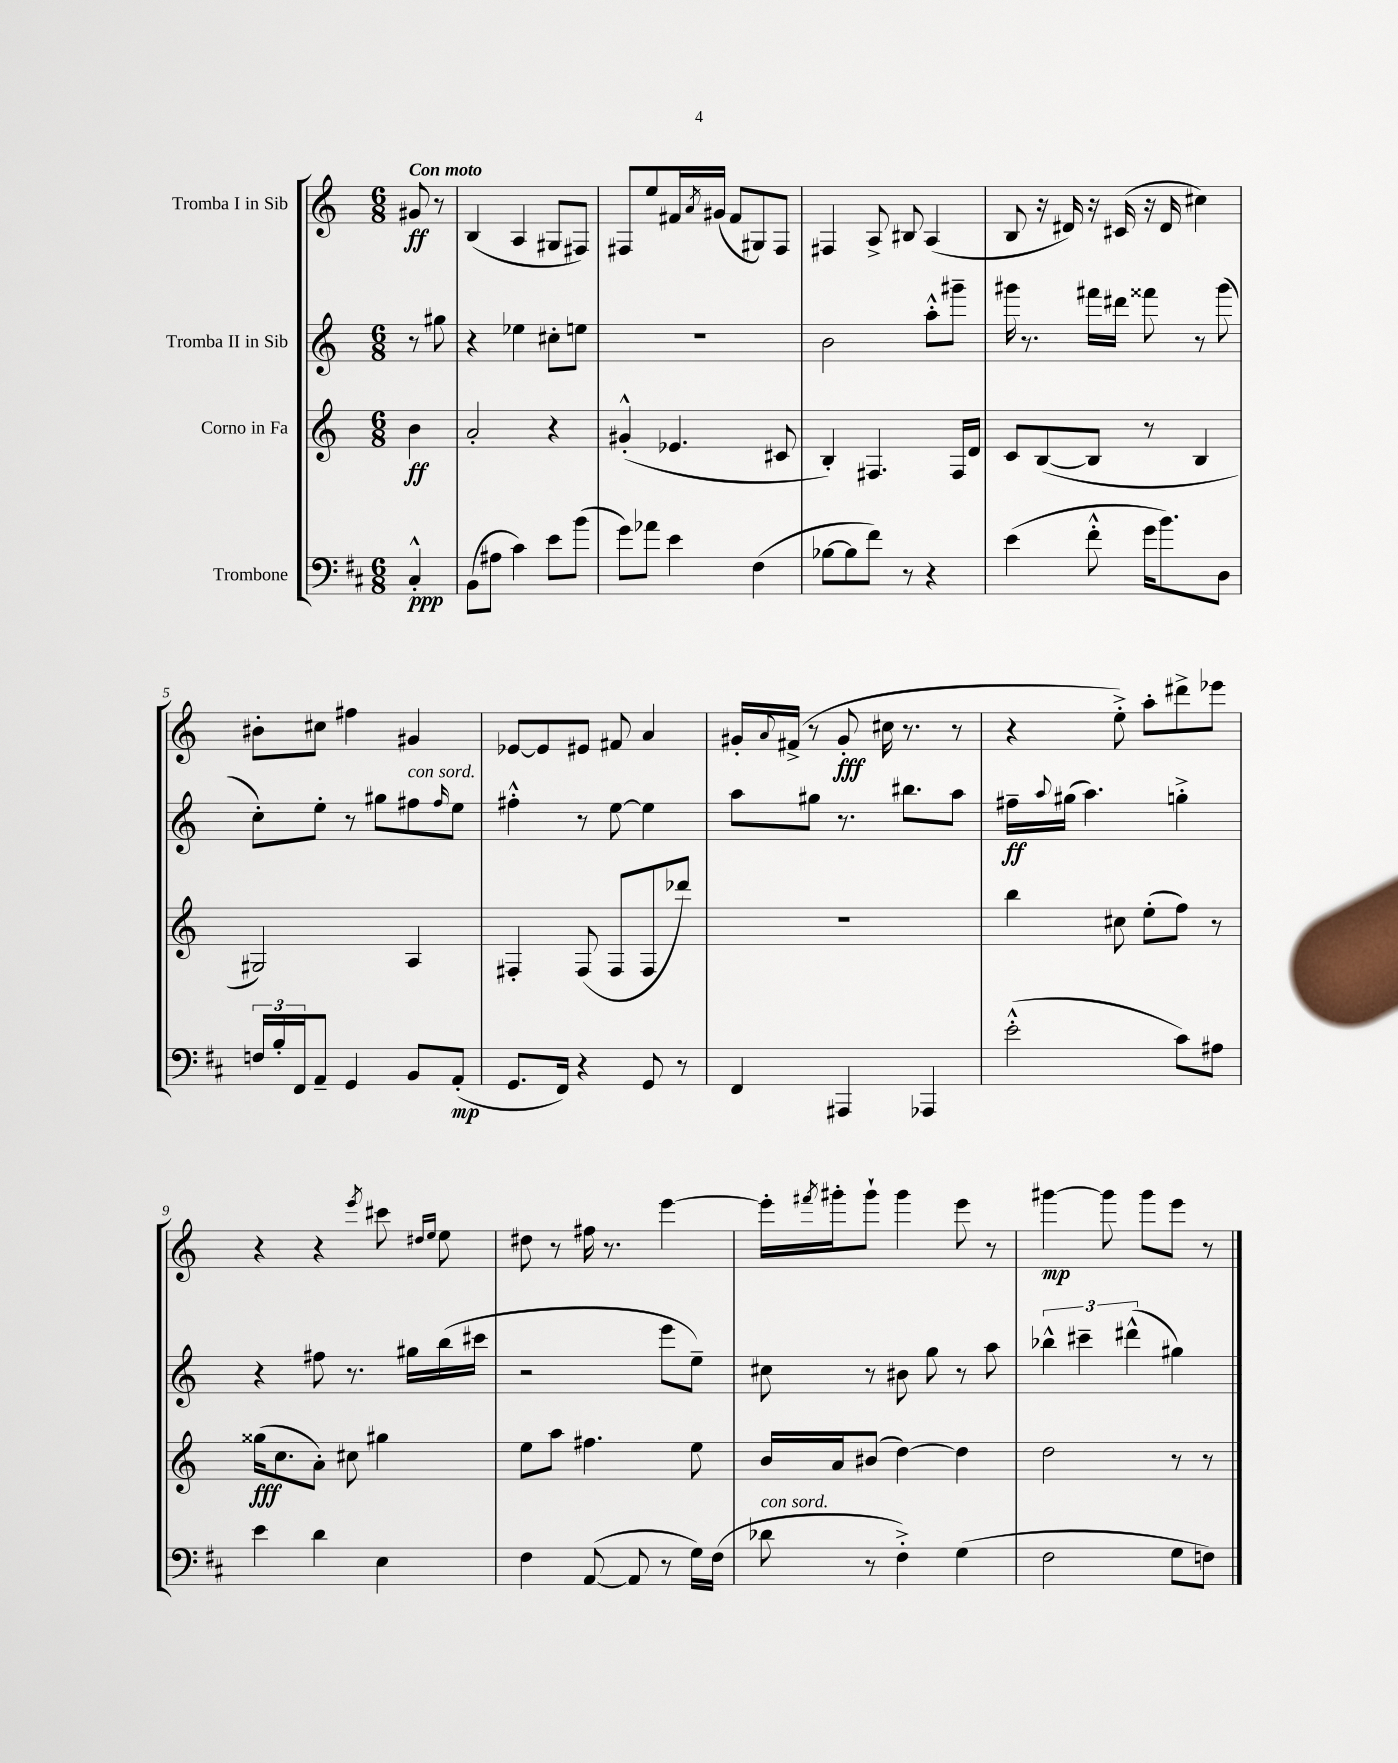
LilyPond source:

<<
\new StaffGroup <<
\new Staff = "s0" \with { instrumentName = "Tromba I in Sib" } {
    \clef treble \key c \major \numericTimeSignature \time 6/8 \partial 4 \tempo "Con moto"
    gis'8\ff r8 |
    b4( a4 gis8 fis8) |
    fis8 e''8 fis'16 \acciaccatura { a'8 } gis'16( fis'8 gis8) fis8 |
    fis4 a8-> bis8 a4( |
    b8 r16 dis'16) r16 cis'16( r16 dis'16 cis''4) |
    bis'8-. cis''8 fis''4 gis'4 |
    ees'8~ ees'8 eis'8 fis'8 a'4 |
    gis'16-. \appoggiatura { a'8 } fis'16->( r8 gis'8-.\fff cis''16 r8. r8 |
    r4 e''8-.->) a''8-. dis'''8-> ees'''8 |
    r4 r4 \acciaccatura { e'''8 } cis'''8 \grace { dis''16 e''16 } e''8 |
    dis''8 r8 fis''16 r8. e'''4~ |
    e'''16-. \acciaccatura { fis'''8 } gis'''16-. gis'''8-! gis'''4 e'''8 r8 |
    gis'''4~\mp gis'''8 gis'''8 e'''8 r8 \bar "|." |
}
\new Staff = "s1" \with { instrumentName = "Tromba II in Sib" } {
    \clef treble \key c \major \numericTimeSignature \time 6/8 \partial 4
    r8 gis''8 |
    r4 ees''4 cis''8-. e''8 |
    R2. |
    b'2 a''8-.-^ gis'''8-- |
    gis'''16 r8. fis'''16 dis'''16 fisis'''8 r8 gis'''8( |
    c''8-.) e''8-. r8 gis''8 fis''8^\markup { \italic "con sord." } \grace { fis''16 } e''8 |
    fis''4-.-^ r8 e''8~ e''4 |
    a''8 gis''8 r8. bis''8. a''8 |
    fis''16--\ff \appoggiatura { a''8 } gis''16( a''4.) g''4-.-> |
    r4 fis''8 r8. gis''16 b''16( cis'''16 |
    r2 e'''8 e''8--) |
    cis''8 r8 bis'8 g''8 r8 a''8 |
    \tuplet 3/2 { bes''4-^ cis'''4-- dis'''4-^( } gis''4) \bar "|." |
}
\new Staff = "s2" \with { instrumentName = "Corno in Fa" } {
    \clef treble \key c \major \numericTimeSignature \time 6/8 \partial 4
    b'4\ff |
    a'2-. r4 |
    gis'4-.-^( ees'4. cis'8 |
    b4-.) fis4. fis16 d'16 |
    c'8 b8~( b8 r8 b4 |
    gis2) a4 |
    fis4-. fis8( fis8 fis8 des'''8) |
    R2. |
    b''4 cis''8 e''8-.( f''8) r8 |
    gisis''16\fff( c''8. a'8-.) cis''8 gis''4 |
    e''8 a''8 fis''4. e''8 |
    b'16 a'16 bis'8( d''4~) d''4 |
    d''2 r8 r8 \bar "|." |
}
\new Staff = "s3" \with { instrumentName = "Trombone" } {
    \clef bass \key d \major \numericTimeSignature \time 6/8 \partial 4
    cis4-.-^\ppp |
    b,8( ais8 cis'4) e'8 b'8( |
    g'8) aes'8 e'4 fis4( |
    bes8~ bes8 fis'8) r8 r4 |
    e'4( fis'8-.-^ g'16 b'8.) d8 |
    \tuplet 3/2 { f16 b16-. fis,16 } a,8-- g,4 b,8 a,8-.\mp( |
    g,8. fis,16) r4 g,8 r8 |
    fis,4 ais,,4 aes,,4 |
    e'2-.-^( cis'8) ais8 |
    e'4 d'4 e4 |
    fis4 a,8~( a,8 r8 g16) fis16( |
    des'8^\markup { \italic "con sord." } r8 fis4-.->) g4( |
    fis2 g8 f8) \bar "|." |
}
>>
>>
